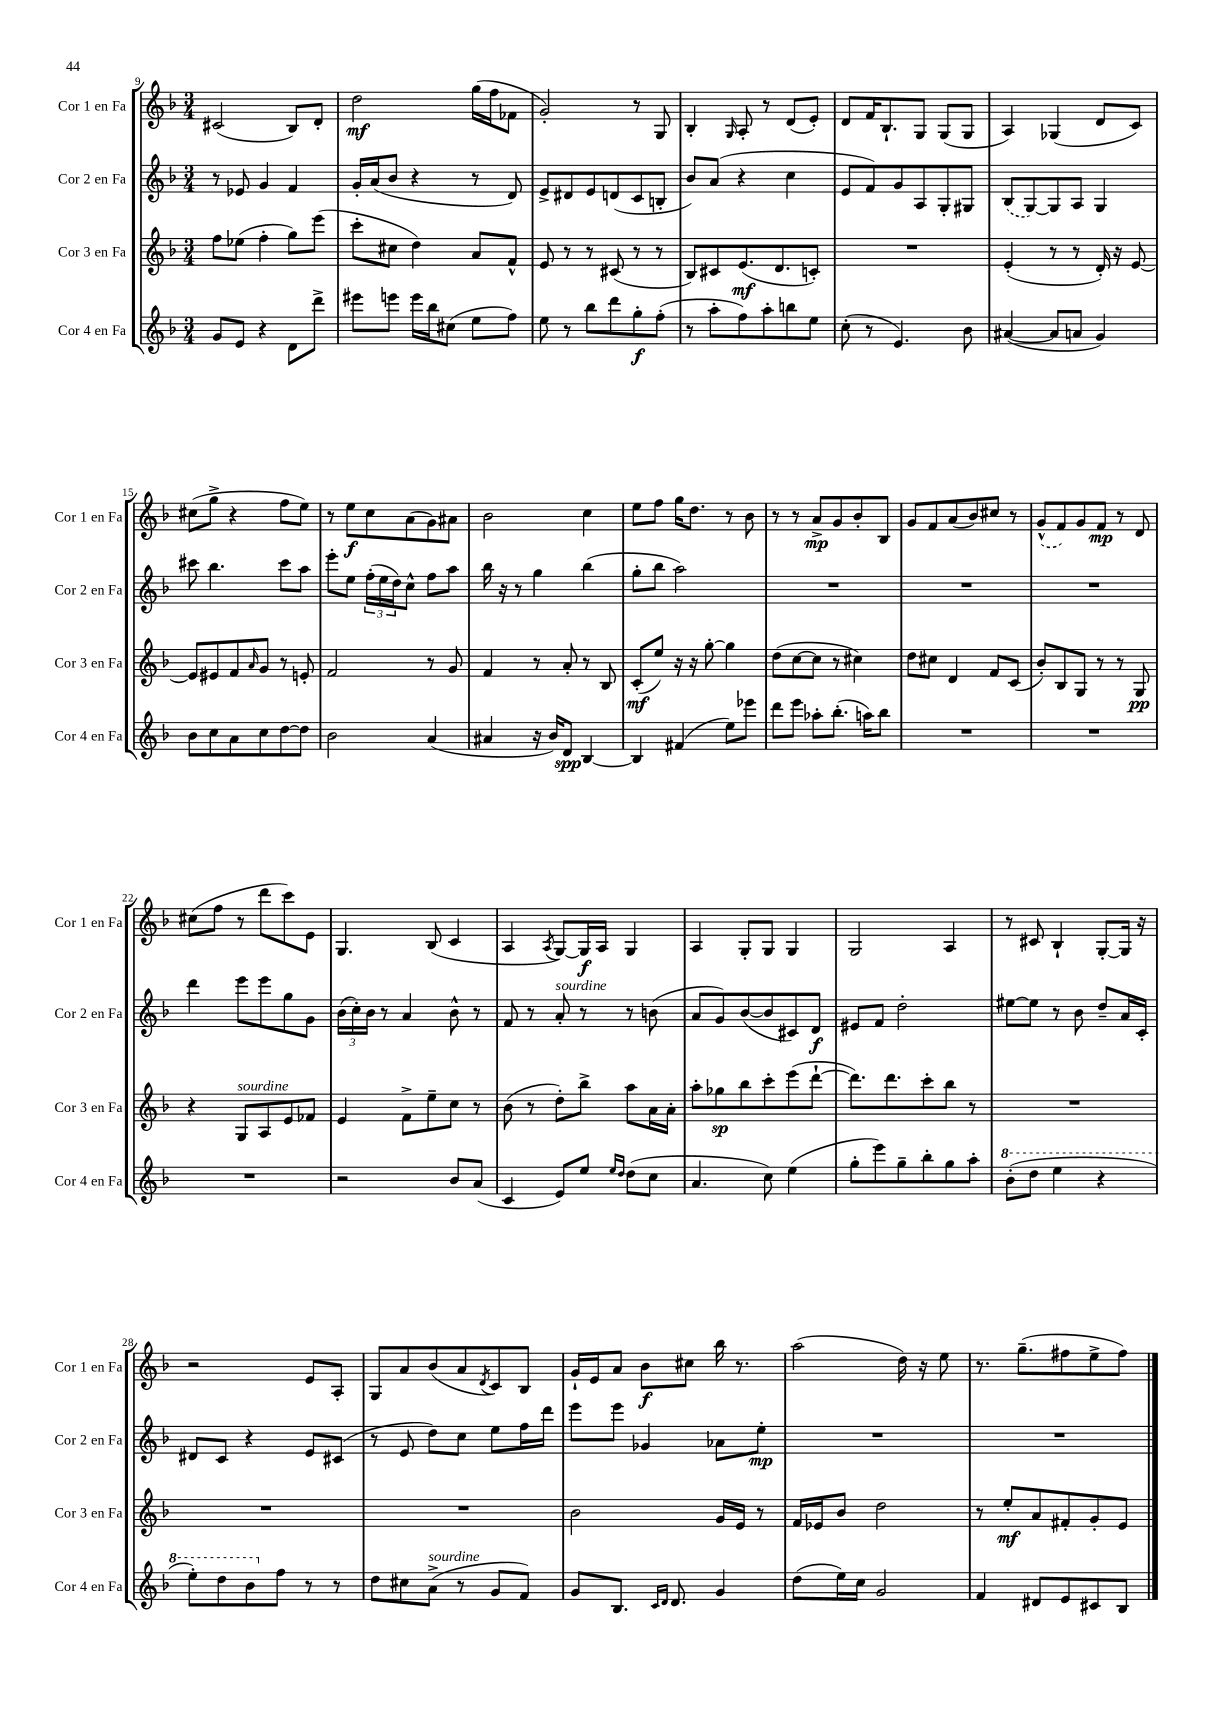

**kern	**kern	**kern	**kern
*staff4	*staff3	*staff2	*staff1
*clefG2	*clefG2	*clefG2	*clefG2
*k[b-]	*k[b-]	*k[b-]	*k[b-]
*M3/4	*M3/4	*M3/4	*M3/4
8g/L	8ff\L	8r	(2c#/
8e/J	(8ee-\J	8e-/	.
4r	4ff'\	4g/	.
8d\L	8gg\L)	4f/	8B-/L)
8ddd^\J	(8eee\J	.	8d'/J
=	=	=	=
8eee#\L	8ccc'\L	16g'/LL	2dd\
.	.	(16a/J	.
8eee\J	8cc#\J	8b-/J	.
16eee\LL	4dd\)	4r	.
16bb-\J	.	.	.
(8cc#\J	.	.	.
8ee\L	8a/L	8r	(16gg\LL
.	.	.	16ff\J
8ff\J)	8f^^/J	8d/)	8f-\J
=	=	=	=
8ee\	8e/	8e^/L	2g'/)
8r	8r	8d#/	.
8bb-\L	8r	8e/	.
8ddd\	(8c#/	(8d/	.
8gg'\	8r	8c/	8r
(8ff'\J	8r	8B'/J	8G/
=	=	=	=
8r	8B-/L)	8b-/L)	4B-'/
8aa'\L	8c#/	(8a/J	.
.	.	.	16qqG/
8ff\)	(8.e/	4r	8A'/
8aa'\	.	.	8r
.	8.d/	.	.
8bb\	.	4cc\	(8d/L
8ee\J	8c'/J)	.	8e'/J)
=	=	=	=
(8cc'\	2.r	8e/L	8d/L
8r	.	8f/)	16f/K
.	.	.	8.B-`/
4.e/)	.	8g/	.
.	.	8A/	8G/J
.	.	8G'/	(8G/L
8b-\	.	8G#/J	8G/J
=	=	=	=
([4a#/	(4e'/	(8B-/L	4A/)
.	.	[8G/)	.
8a#/]L	8r	8G/]	(4G-/
8a/J	8r	8A/J	.
4g/)	16d'/)	4G/	8d/L
.	16r	.	.
.	[8e/	.	8c/J)
=	=	=	=
8b-\L	8e/]L	8ccc#\	(8cc#\L
8cc\	8e#/	4.bb-\	8gg^\J
8a\	8f/	.	4r
.	16qqa/	.	.
8cc\	8g/J	.	.
[8dd\	8r	8ccc#\L	8ff\L
8dd\]J	8e'/	8aa\J	8ee\J)
=	=	=	=
2b-\	2f/	8eee'\L	8r
.	.	8ee\J	8ee\L
.	.	(24ff'\LL	8cc\
.	.	24ee\	.
.	.	24dd\J)	.
.	.	8cc^^\J	(8a\
(4a/	8r	8ff\L	8g\)
.	8g/	8aa\J	8a#\J
=	=	=	=
4a#/	4f/	16bb-\	2b-\
.	.	16r	.
.	.	8r	.
16r	8r	4gg\	.
16b-/LK)	.	.	.
8d/J	8a'/	.	.
[4B-/	8r	(4bb-\	4cc\
.	8B-/	.	.
=	=	=	=
4B-/]	(8c'/L	8gg'\L	8ee\L
.	8ee/J)	8bb-\J	8ff\J
(4f#/	16r	2aa\)	16gg\LK
.	16r	.	8.dd\J
.	[8gg'\	.	.
8ee\L)	4gg\]	.	8r
8eee-\J	.	.	8b-\
=	=	=	=
8ddd\L	(8dd\L	2.r	8r
8eee\J	[8cc\	.	8r
8aa-'\L	8cc\]J	.	8a^/L
(8.bb-'\J	8r	.	8g/
.	4cc#\)	.	8b-'/
16aa\LK)	.	.	.
8bb-\J	.	.	8B-/J
=	=	=	=
2.r	8dd\L	2.r	8g/L
.	8cc#\J	.	8f/
.	4d/	.	(8a/
.	.	.	8b-/)
.	8f/L	.	8cc#/J
.	(8c/J	.	8r
=	=	=	=
2.r	8b-'/L)	2.r	(8g^^/L
.	8B-/	.	8f/)
.	8G/J	.	8g/
.	8r	.	8f/J
.	8r	.	8r
.	8G/	.	8d/
=	=	=	=
2.r	4r	4ddd\	(8cc#\L
.	.	.	8ff\J
.	8G/L	8eee\L	8r
.	8A/	8eee\	8ddd\L
.	8e/	8gg\	8ccc\)
.	8f-/J	8g\J	8e\J
=	=	=	=
2r	4e/	(24b-\LL	4.G/
.	.	24cc'\)	.
.	.	24b-\JJ	.
.	.	8r	.
.	8f^\L	4a/	.
.	8ee~\	.	(8B-/
8b-/L	8cc\J	8b-^^\	4c/
(8a/J	8r	8r	.
=	=	=	=
4c/	(8b-\	8f/	4A/
.	8r	8r	.
.	.	.	8qA/
8e/L)	8dd'\L)	8a'/	[8G/L)
8ee/J	8bb-^\J	8r	16G/]L
.	.	.	16A/JJ
16qqee/LL	.	.	.
16qqdd/JJ	.	.	.
(8dd\L	8aa\L	8r	4G/
8cc\J	16a\L	(8b\	.
.	16a'\JJ	.	.
=	=	=	=
4.a/	8aa'\L	8a/L	4A/
.	8gg-\	8g/)	.
.	8bb-\	([8b-/	8G'/L
8cc\)	8ccc'\	8b-/]	8G/J
(4ee\	(8eee\	8c#/)	4G/
.	[8ddd`\J	8d/J	.
=	=	=	=
8gg'\L	8.ddd\]L)	8e#/L	2G/
8eee\)	.	8f/J	.
.	8.ddd\	.	.
8gg~\	.	2dd'\	.
8bb-'\	8ccc'\	.	.
8gg\	8bb-\J	.	4A/
8aa'\J	8r	.	.
=	=	=	=
(8bb-'\L	2.r	[8ee#\L	8r
8ddd\J	.	8ee#\]J	8c#/
4eee\	.	8r	4B-`/
.	.	8b-\	.
4r	.	8dd~/L	[8G'/L
.	.	16a/L	16G/]Jk
.	.	16c'/JJ	16r
=	=	=	=
8eee'\L)	2.r	8d#/L	2r
8ddd\	.	8c/J	.
8bb-\	.	4r	.
8ff\J	.	.	.
8r	.	8e/L	8e/L
8r	.	(8c#/J	8A'/J
=	=	=	=
8dd\L	2.r	8r	8G/L
8cc#\	.	8e/	8a/
(8a^\J	.	8dd\L)	(8b-/
8r	.	8cc\J	8a/
.	.	.	8qd/
8g/L	.	8ee\L	8c/)
8f/J)	.	16ff\L	8B-/J
.	.	16ddd\JJ	.
=	=	=	=
8g/L	2b-\	8eee\L	16g`/LL
.	.	.	16e/J
8.B-/J	.	8eee\J	8a/J
.	.	4g-/	8b-\L
16qqc/LL	.	.	.
16qqd/JJ	.	.	.
8.d/	.	.	.
.	.	.	8cc#\J
4g/	16g/LL	8a-\L	16bb-\
.	16e/JJ	.	8.r
.	8r	8ee'\J	.
=	=	=	=
(8dd\L	16f/LL	2.r	(2aa\
.	16e-/J	.	.
16ee\L)	8b-/J	.	.
16cc\JJ	.	.	.
2g/	2dd\	.	.
.	.	.	16dd\)
.	.	.	16r
.	.	.	8ee\
=	=	=	=
4f/	8r	2.r	8.r
.	8ee'/L	.	.
.	.	.	(8.gg~\L
8d#/L	8a/	.	.
8e/	8f#'/	.	8ff#\
8c#/	8g'/	.	8ee^\
8B-/J	8e/J	.	8ff#\J)
==	==	==	==
*-	*-	*-	*-
